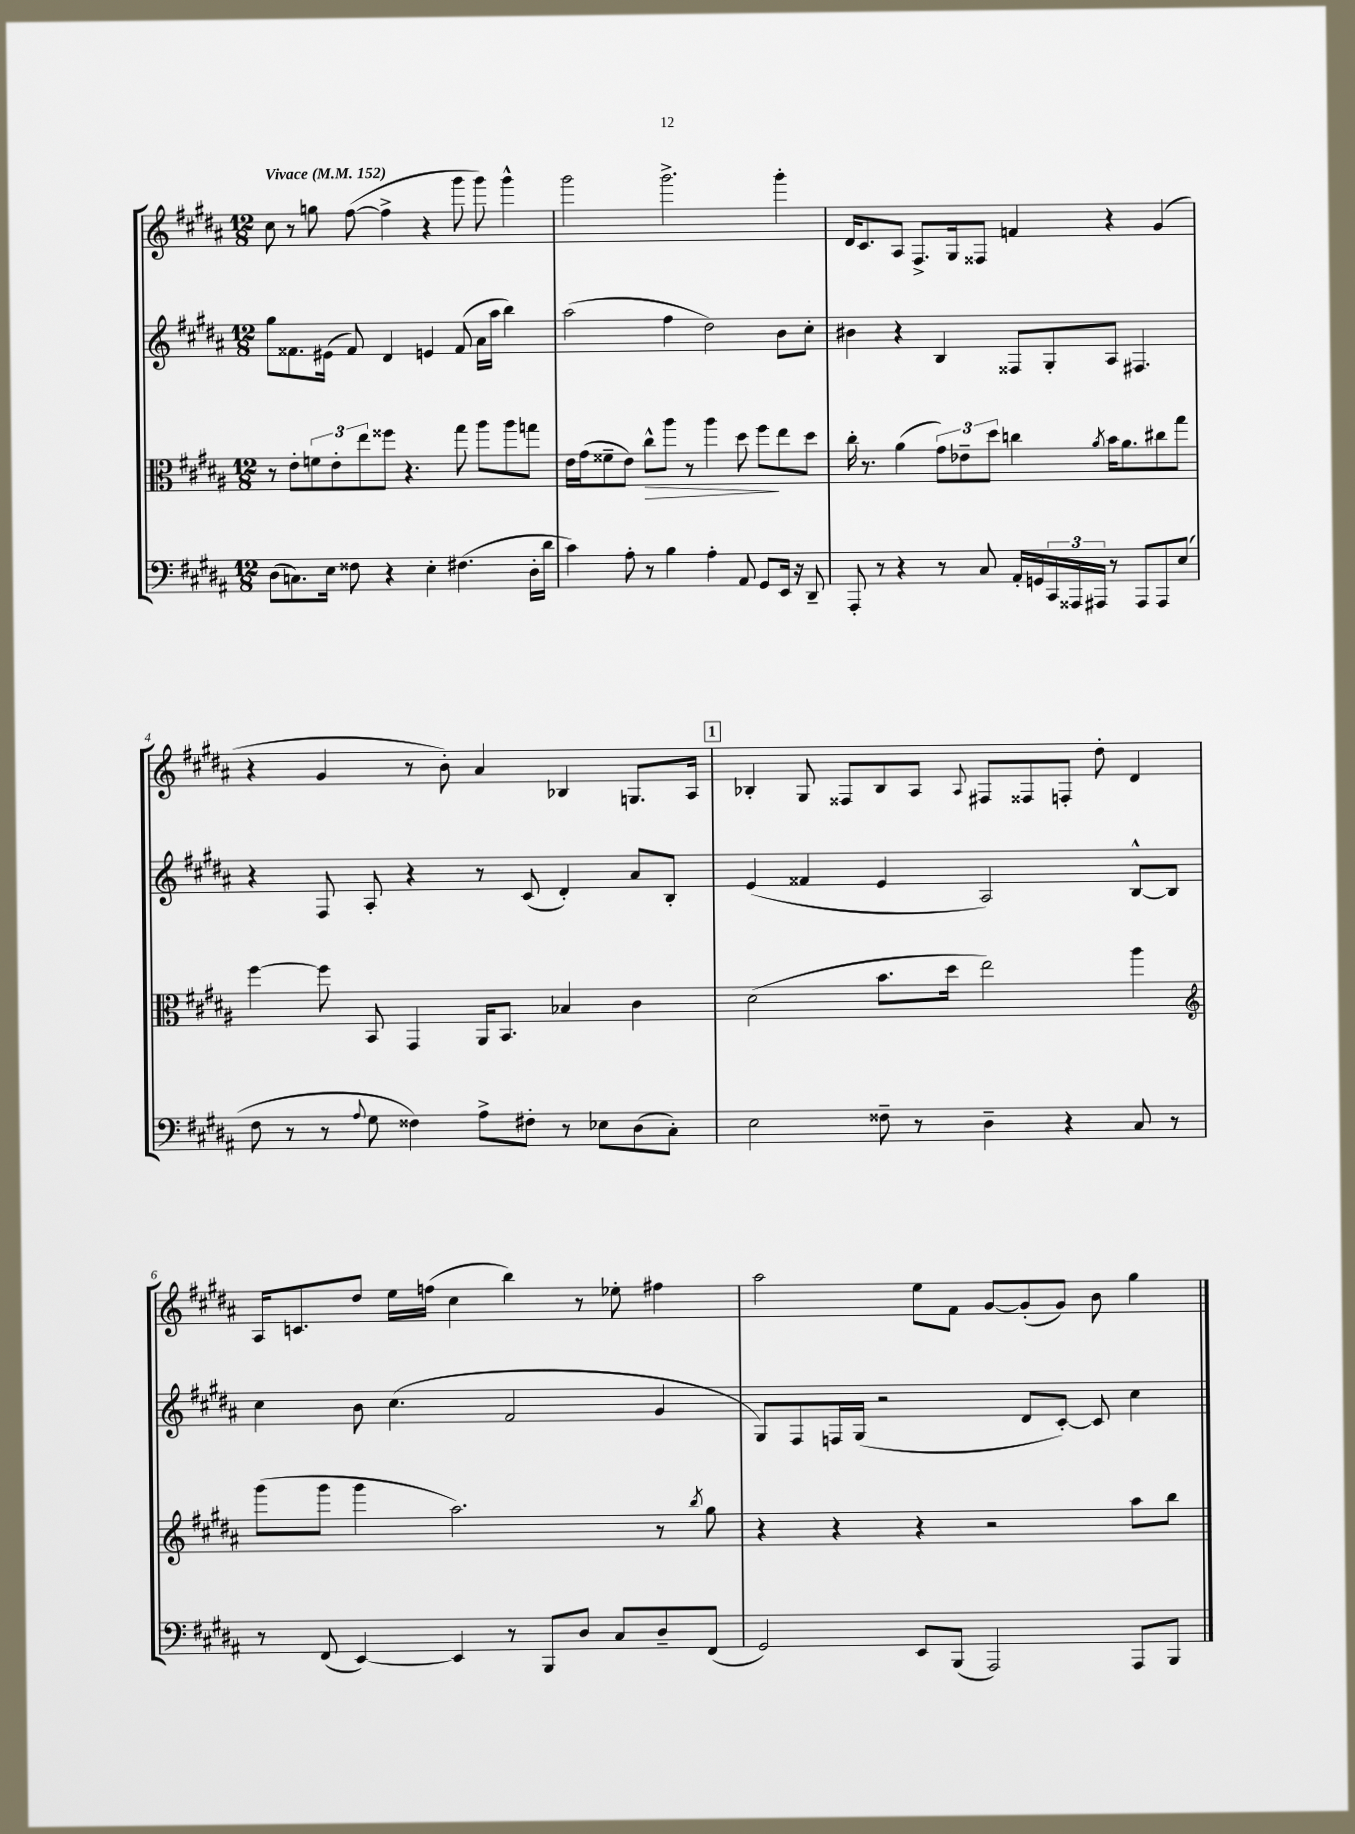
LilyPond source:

<<
\new StaffGroup <<
\new Staff = "s0" {
    \clef treble \key b \major \numericTimeSignature \time 12/8 \tempo "Vivace" 4 = 152
    cis''8 r8 g''8 fis''8~( fis''4-> r4 gis'''8 gis'''8) gis'''4-^ |
    gis'''2 gis'''2.-> gis'''4-. |
    dis'16 cis'8. ais8 fis8.-> gis16 fisis8 f'4 r4 gis'4( |
    r4 gis'4 r8 b'8-.) ais'4 bes4 g8. ais16 |
    \mark \markup { \box "1" } bes4-. gis8 fisis8 bes8 ais8 \appoggiatura { ais8 } fis8 fisis8 f8-. dis''8-. dis'4 |
    ais16 c'8. dis''8 e''16 f''16( cis''4 b''4) r8 ees''8-. fis''4 |
    ais''2 e''8 fis'8 gis'8~ gis'8-.( gis'8) b'8 gis''4 \bar "|." |
}
\new Staff = "s1" {
    \clef treble \key b \major \numericTimeSignature \time 12/8
    gis''8 fisis'8. eis'16( fisis'8) dis'4 e'4 fisis'8( ais'16 ais''16 b''4) |
    ais''2( fis''4 dis''2) b'8 cis''8-. |
    bis'4 r4 b4 fisis8 gis8-. ais8 fis4. |
    r4 fis8 ais8-. r4 r8 cis'8( dis'4-.) ais'8 b8-. |
    \mark \markup { \box "1" } e'4( fisis'4 e'4 ais2) b8~-^ b8 |
    cis''4 b'8 cis''4.( fis'2 gis'4 |
    gis8) fis8 f16 gis16( r2 dis'8 cis'8~-.) cis'8 cis''4 \bar "|." |
}
\new Staff = "s2" {
    \clef alto \key b \major \numericTimeSignature \time 12/8
    r8 e'8-. \tuplet 3/2 { f'8 e'8-. e''8 } fisis''8 r4. gis''8 ais''8 ais''8 g''8 |
    e'16 gis'16( fisis'8-- e'8) cis''8-^\> ais''8 r8 ais''4 dis''8 fis''8\! e''8 dis''8 |
    cis''16-. r8. ais'4( \tuplet 3/2 { gis'8) ees'8-- dis''8 } c''4 \acciaccatura { ais'8 } b'16 ais'8. cis''8 gis''8 |
    fis''4~ fis''8 b,8 gis,4 ais,16 b,8. bes4 cis'4 |
    \mark \markup { \box "1" } dis'2( b'8. dis''16 e''2) ais''4 |
    \clef treble gis'''8( gis'''8 gis'''4 ais''2.) r8 \acciaccatura { b''8 } gis''8 |
    r4 r4 r4 r2 ais''8 b''8 \bar "|." |
}
\new Staff = "s3" {
    \clef bass \key b \major \numericTimeSignature \time 12/8
    dis8( c8.) e16 fisis8 r4 e4-. fis4.( dis16-. dis'16 |
    cis'4) ais8-. r8 b4 ais4-. ais,8 gis,8 e,16 r16 dis,8-- |
    ais,,8-. r8 r4 r8 cis8 ais,16-. g,16 \tuplet 3/2 { cis,16 aisis,,16 ais,,16 } r8 ais,,8 ais,,8 e8( |
    fis8 r8 r8 \appoggiatura { ais8 } gis8 fisis4) ais8-> fis8-. r8 ees8 dis8( cis8-.) |
    \mark \markup { \box "1" } e2 fisis8-- r8 dis4-- r4 cis8 r8 |
    r8 fis,8( e,4~) e,4 r8 b,,8 dis8 cis8 dis8-- fis,8( |
    gis,2) e,8 b,,8( ais,,2) ais,,8 b,,8 \bar "|." |
}
>>
>>
